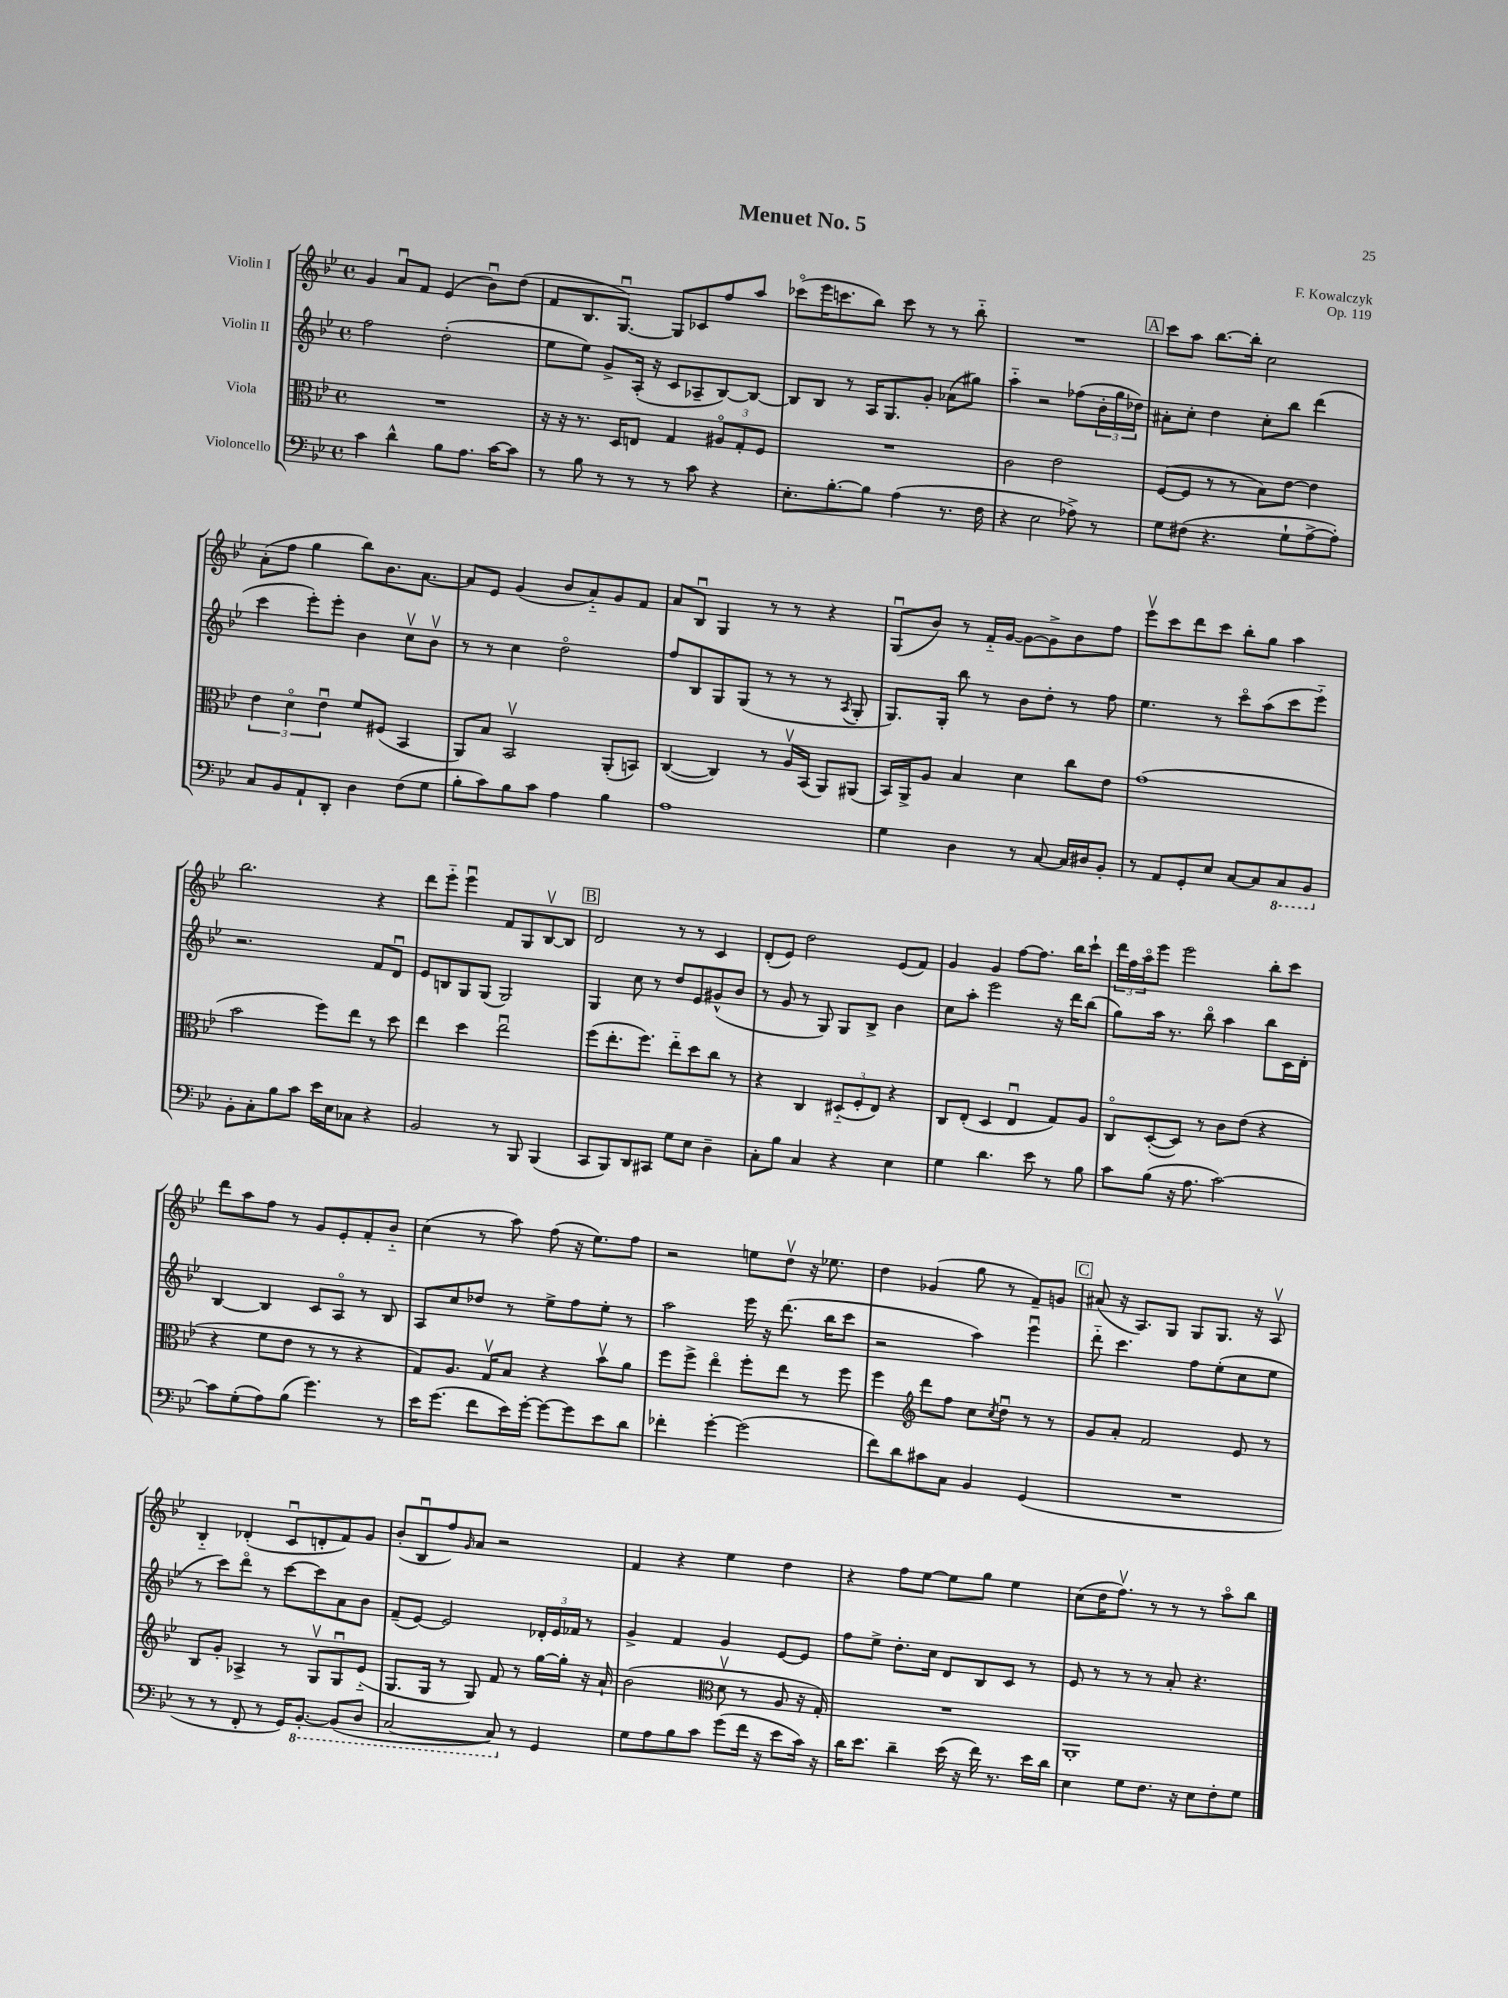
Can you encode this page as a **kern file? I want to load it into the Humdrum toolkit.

**kern	**kern	**kern	**kern
*staff4	*staff3	*staff2	*staff1
*clefF4	*clefC3	*clefG2	*clefG2
*k[b-e-]	*k[b-e-]	*k[b-e-]	*k[b-e-]
*M4/4	*M4/4	*M4/4	*M4/4
*met(c)	*met(c)	*met(c)	*met(c)
4c	1r	2ff	4g
4d^^	.	.	8au
.	.	.	8f
8B-	.	(2dd'	(4e-
8.A	.	.	.
.	.	.	8b-u)
[16c	.	.	.
8c]	.	.	(8dd
=	=	=	=
8r	16r	8ee-	8f
.	16r	.	.
8B-	8.r	8ee-)	8.B-
8r	.	8g^	.
.	16D	.	[8.Gu)
8r	8E	(16A'	.
.	.	16r	.
8r	4G	8c	8G]
8c	.	8A-~	8c-
4r	12A#o	[8B-)	8ff
.	12G'	.	.
.	.	8B-_	8aa
.	12F	.	.
=	=	=	=
8.E-'	1r	8B-]	(8ccc-o
.	.	8B-	16eee-
[8.B-'	.	.	8.ccc
.	.	8r	.
8B-]	.	16A	8bb-)
.	.	8.G	.
(4A	.	.	8ccc
.	.	8g'	8r
8.r	.	(8a-	8r
.	.	8gg#)	8bb-'~
16F	.	.	.
=	=	=	=
4r	2c	4aa'~	1r
2E-	.	2r	.
.	2e-	.	.
8A-^)	.	(8ff-	.
8r	.	24b-'	.
.	.	24gg	.
.	.	24dd-)	.
=	=	=	=
8G	([8F	8a#'	8ccc
(8F#	8F]	8cc'	8aa
4.r	8r	4dd	[8.bb-
.	8r	.	.
.	.	.	16bb-']
.	8B-)	8cc'	2cc
8G`	[8e-	8bb-	.
[8A^	4e-]	(4ddd	.
8A'])	.	.	.
=	=	=	=
8C	6e-	4ccc	(8a'
8BB-	.	.	8ff
.	6do	.	.
8AA`	.	8eee-')	4gg
.	6e-u	.	.
8DD'	.	8eee-'	.
4D	8f	4b-	8bb-)
.	(8F#	.	8.b-
(8F	4BB-	8ccv	.
.	.	.	[8.a
8G	.	8b-v	.
=	=	=	=
8B-'	8AA)	8r	8a]
8c)	8B-	8r	8e-
8B-	2BB-v	4cc	(4g
8c	.	.	.
4A	.	2ddo	8b-
.	.	.	8a'~)
4B-	(8AA'	.	8g
.	8BB)	.	8f
=	=	=	=
1A	([4C	8ff	8a
.	.	8B-	8B-u
.	4C])	8G	4G
.	.	(8G	.
.	8r	8r	8r
.	16Av	8r	8r
.	(16BB-	.	.
.	8AA)	8r	4r
.	.	8qA	.
.	(8AA#	8G'	.
=	=	=	=
4G	16BB-)	8.G)	(8Gu
.	16AA^	.	.
.	8A	.	8b-)
.	.	16G'	.
4D	4B-	8bb-	8r
.	.	8r	16f'~
.	.	.	[16g
8r	4d	8b-	8g_
[8C	.	8dd'	8g^]
16C]	8cc	8r	8b-
16D#	.	.	.
8BB-'	8e-	8ff	8ff
=	=	=	=
8r	(1g	4.ee-	8eee-v
8AA	.	.	8ccc
8GG'	.	.	8ddd
8E-	.	8r	8ccc
[8C	.	8ccco	8bb-'
8C]	.	(8aa	8gg
8CC	.	8ccc	4aa
8BBB-	.	8eee-'~)	.
=	=	=	=
8BB-'	2b-	2.r	2.bb-
8C'	.	.	.
8B-	.	.	.
8c	.	.	.
16e-	8ff)	.	.
16E-	.	.	.
8C-	8ee-	.	.
4r	8r	8f	4r
.	8dd	8du	.
=	=	=	=
2BB-	4ee-	8e-	8ddd
.	.	8B	8eee-'~
.	4dd	8G	4eee-u
.	.	(8G	.
8r	2ee-u	2G)	8f
8BBB-	.	.	8G
(4BBB-	.	.	[8B-v
.	.	.	8B-]
=	=	=	=
8CC	(8ff	4G	2d
8BBB-)	8.ee-'	.	.
8DD	.	8cc	.
.	8.ff)	.	.
8CC#	.	8r	.
8G	8ee-'~	8dd	8r
8E-	8dd	8e-	8r
4D~	8cc	(8g#^^	4c
.	8r	8b-	.
=	=	=	=
8C'	4r	8r	(8d'
8B-	.	8g	8e-)
4C	4C	8r	2dd
.	.	8G)	.
4r	(12D#'~	8G	.
.	12F'	.	.
.	.	8B-^	.
.	12E-)	.	.
4E-	4r	4b-	(8e-
.	.	.	8f)
=	=	=	=
4G	8C	8cc	4g
.	(8E-'	8aa'	.
4.d	4D	2eee-	4g
.	4E-u	.	[8ff
8e-	.	.	8.ff]
8r	8G)	16r	.
.	.	16ddd	16bb-
8B-	8A	(8bb-	8ccc`
=	=	=	=
8c	8Co	8gg)	24ddd
.	.	.	24ff
.	.	.	24aao
(8B-	([8D'	16aa	8eee-
.	.	8.r	.
16r	8D])	.	2eee-
8.A	.	.	.
.	8r	8bb-o	.
[2c)	8c	4aa	.
.	(8e-	.	.
.	4r	8bb-	8bb-'
.	.	16c	8ccc
.	.	16d'	.
=	=	=	=
8c]	4r	[4B-	8ddd
(8G'	.	.	8aa
8A)	8f	4B-]	8ff
(8B-	8e-	.	8r
4.g)	8r	8c	8g
.	8r	8Ao	8e-'
.	4r	8r	8f'
8r	.	8B-	8b-'~
=	=	=	=
16e-	8G)	8A	(4cc
(8.g	.	.	.
.	8.A	8cc	.
8f	.	8dd-	8r
.	16Gv	.	.
16e-)	8B-	8r	8aa)
[16g'	.	.	.
8g_	4r	8ee-^	(8ff
8g]	.	8ff	16r
.	.	.	8.ee-)
8e-	8b-v	8ee-'	.
8d	8a	8r	8ff
=	=	=	=
4f-'	8ff	2aa	2r
.	8ff^	.	.
[4g'	4ee-o	.	.
(2g]	8ff'	16eee-	8ee
.	.	16r	.
.	8ee-	(8.ddd	8ddv
.	8r	.	16r
.	.	16bb-	8.ee-
.	8ff	8ccc	.
=	=	=	=
8f)	4ff	2r	4dd
8d	.	.	.
*	*clefG2	*	*
8c#	8ddd	.	(4g-
8C	8ff	.	.
4BB-	8cc	4aa)	8gg
.	8qcc	.	.
.	8ddu	.	8r
(4GG	8r	4eee-u	8f~)
.	8r	.	8g
=	=	=	=
1r	8g	8ddd'~	(8a#
.	8a'	4.ccc	16r
.	.	.	8.A)
.	2f	.	.
.	.	.	8G
.	.	8ff	8G
.	.	(8ee-'	8.G
.	8e-	8cc	.
.	.	.	16r
.	8r	8ee-	8Av
=	=	=	=
8r	8B-	8r	4B-'~
8r	8g'	8ccc)	.
8FF'	4A-^	8dddo	(4d-'
8r	.	8r	.
16GG)	8r	[8ccc	8cu
[8.BBB-'	.	.	.
.	8Gv	8ccc]	8d'
(8BBB-]	8Gu	8a	8f)
8DD	(8e-'~	8b-	8g
=	=	=	=
[2CC	8.G	(8f~	(8b-'
.	.	[8e-)	8B-u
.	16G	.	.
.	8r	2e-]	8ff)
.	.	.	16qqg
.	8G)	.	8a
8CC])	8f	.	2r
8r	8r	.	.
4GG	[16gg	24d-'	.
.	.	24e-	.
.	16gg']	.	.
.	.	24f-	.
.	16r	8r	.
.	16a`	.	.
=	=	=	=
8G	(2b-	4g^	4f
8A	.	.	.
8B-	.	4f	4r
8c	.	.	.
*	*clefC3	*	*
(8g	8dv	4g	4ee-
16f	8r	.	.
16r	.	.	.
8e-	8A	[8e-	4dd
16c)	16r	8e-]	.
16r	16G')	.	.
=	=	=	=
16d	1r	8ff	4r
8.e-	.	.	.
.	.	8ee-^	.
4d~	.	8.dd'	8ff
.	.	.	[8ee-
.	.	16cc	.
(16e-	.	8d	8ee-]
16r	.	.	.
16f)	.	8B-	8gg
8.r	.	.	.
.	.	8c	4ee-
16e-	.	8r	.
16d	.	.	.
=	=	=	=
4E-	1AA'	8e-	(8cc
.	.	8r	16dd
.	.	.	8.ffv)
8G	.	8r	.
8.F	.	8r	8r
.	.	8a'	8r
16r	.	.	.
8E-	.	4.r	8r
8F'	.	.	8aao
8G	.	.	8bb-
==	==	==	==
*-	*-	*-	*-
